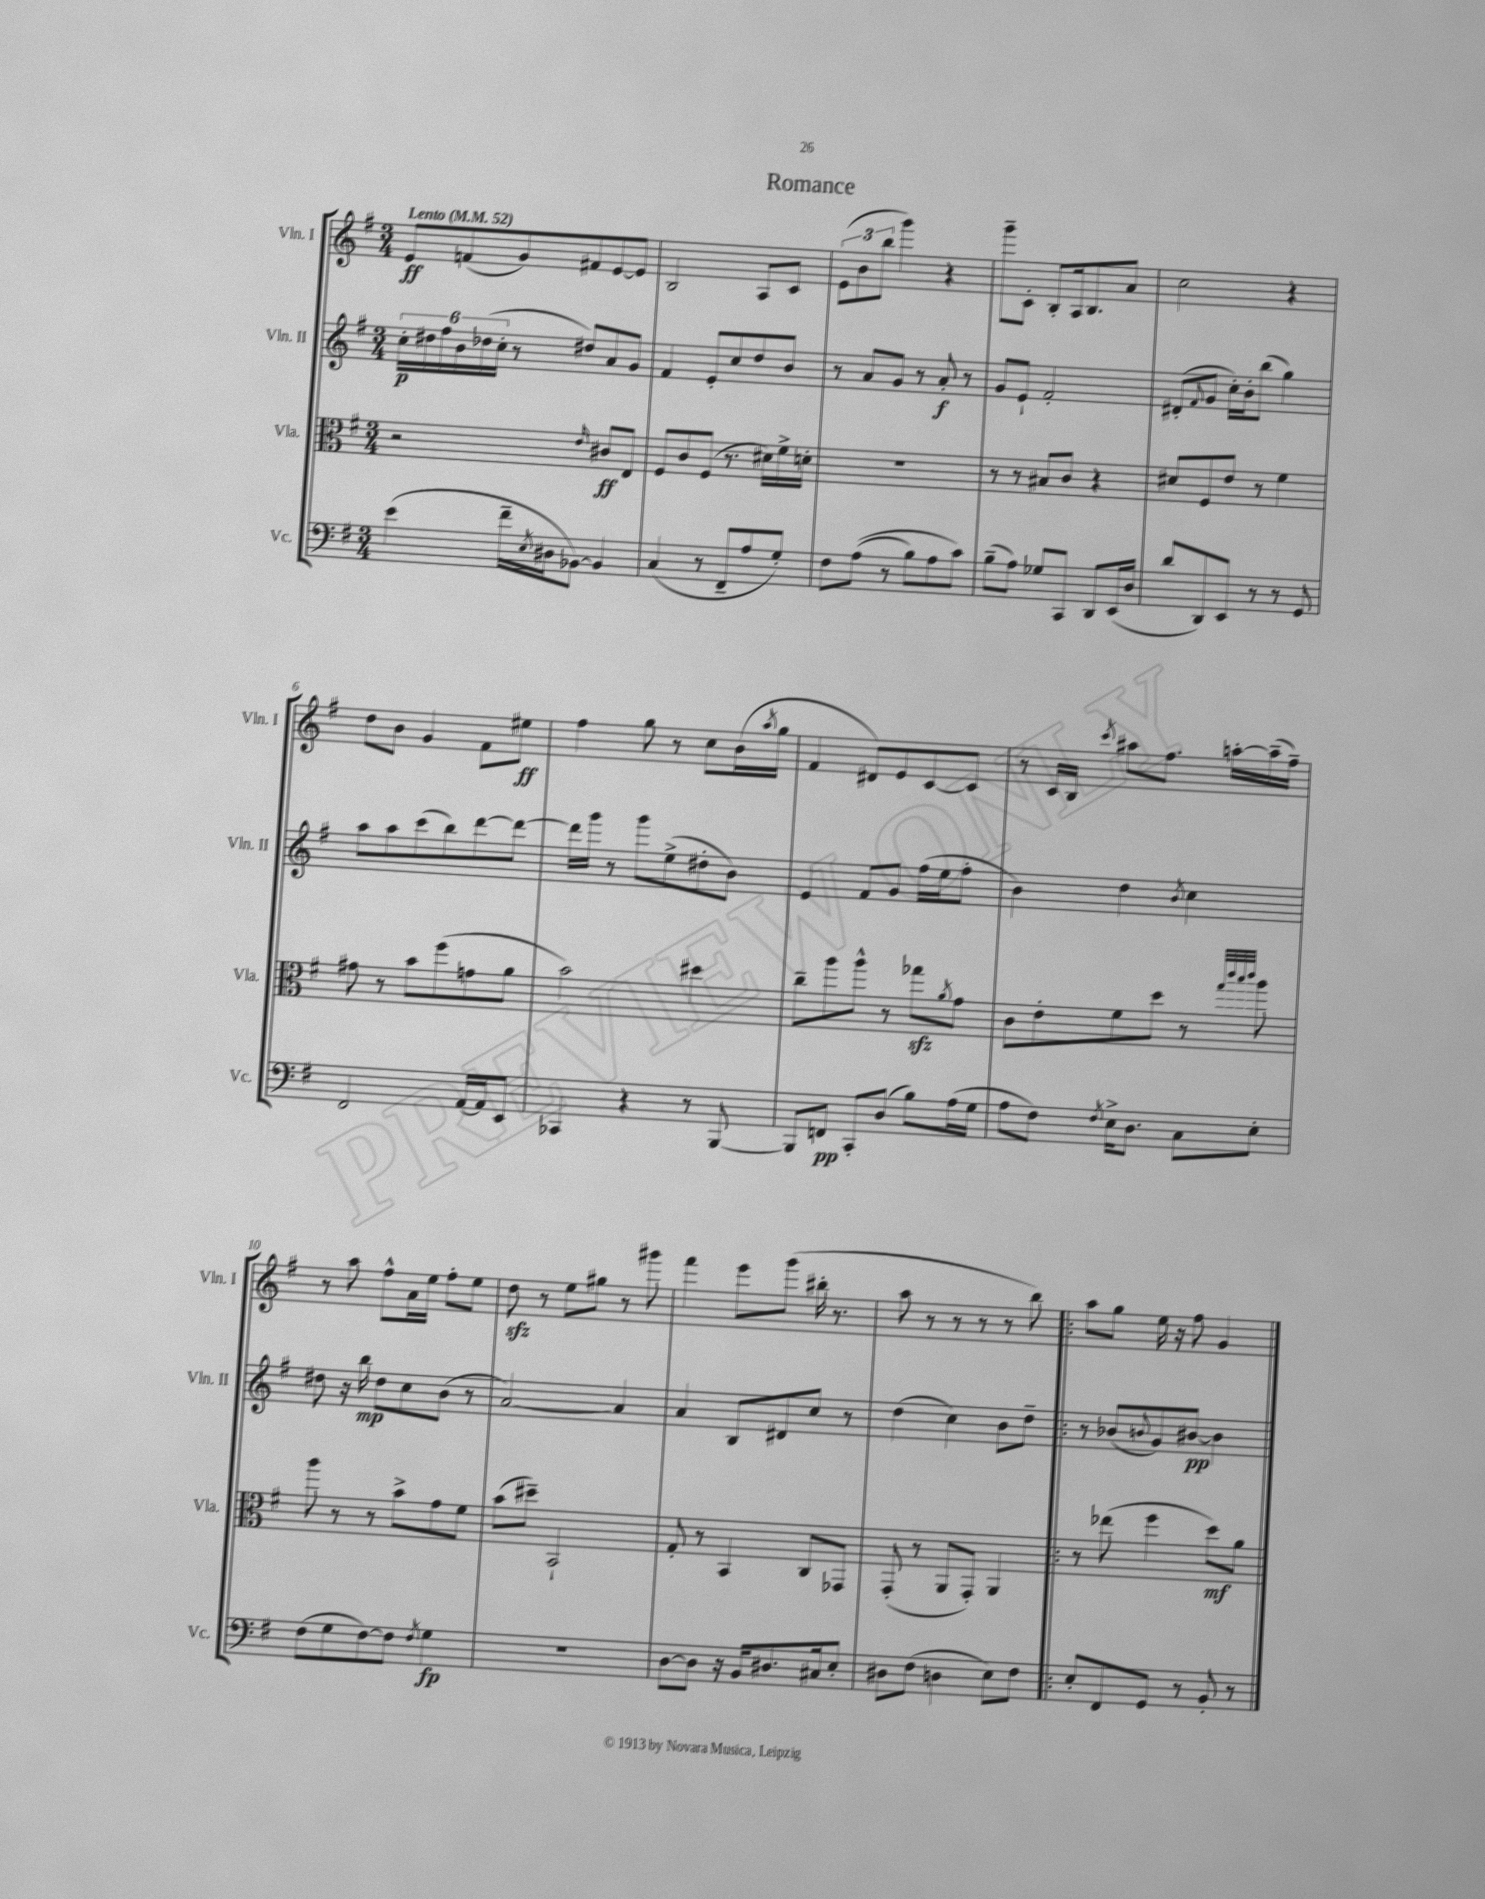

**kern	**kern	**kern	**kern
*staff4	*staff3	*staff2	*staff1
*clefF4	*clefC3	*clefG2	*clefG2
*k[f#]	*k[f#]	*k[f#]	*k[f#]
*M3/4	*M3/4	*M3/4	*M3/4
*MM52	*MM52	*MM52	*MM52
(4e\	2r	24cc'\LL	8e/L
.	.	24dd#\	.
.	.	24ff#\	.
.	.	24b\	(8f/
.	.	(24dd-\	.
.	.	24cc'\JJ	.
16f#~\LL	.	8r	8g/)
8qE/	.	.	.
16D#\J	.	.	.
[8BB-\J)	.	8dd#/L)	8f#/
.	16qqe/	.	.
4BB-/]	8c#/L	8a/	[8e/
.	8E/J	8g/J	8e/]J
=	=	=	=
(4C/	8F#/L	4f#/	2B/
.	8c/	.	.
8r	(8F#/J	8e'/L	.
8FF#~/L	8.r	8cc/	.
8A/	.	8dd/	8A/L
.	16d#\LL)	.	.
8G'/J)	16f#^\	8b/J	8c/J
.	16d'\JJ	.	.
=	=	=	=
8F#\L	2.r	8r	(12e\L
.	.	.	12b\
&((8A\J	.	8a/L	.
.	.	.	12bb\J
8r	.	8g/J	4ggg\)
8B\L)	.	8r	.
8A\	.	8a'/	4r
8c\J&)	.	8r	.
=	=	=	=
(8B~\L	8r	8g/L	8ggg~\L
8A\J)	8r	8e`/J	8c'\J
8G-/L	8B#/L	2f#'/	8B'/L
8CC/J	8c/J	.	16A/k
.	.	.	8.B/
8DD/L	4r	.	.
(16EE/L	.	.	8a/J
16D/JJ	.	.	.
=	=	=	=
8d/L	8d#/L	(8d#'/L	2cc\
.	.	8qqf#/	.
8DD/)	8F#/	8g/J	.
8EE/J	8e/J	16cc'\LL)	.
.	.	16b'\J	.
8r	8r	(8bb\J	.
8r	4f#\	4gg\)	4r
8GG/	.	.	.
=	=	=	=
2FF#/	8g#\	8aa\L	8dd\L
.	8r	8aa\	8b\J
.	8b\L	(8ccc\	4g/
.	(8ff#\	8bb\)	.
[16AA/LL	8g\	[8ddd\	8f#\L
16AA/]J	.	.	.
8EE/J	8a\J	8ddd\_J	8ee#\J
=	=	=	=
4CC-/	2b\)	16ddd\]LL	4ff#\
.	.	16ggg\JJ	.
.	.	8r	.
4r	.	8ggg\L	8gg\
.	.	(8ee^\	8r
8r	4dd#\	8dd#'\	8cc\L
[8BBB/	.	8b\J)	(16b\L
.	.	.	8qaa/
.	.	.	16gg\JJ
=	=	=	=
8BBB/]L	8cc~\L	4e/	4f#/
8FF/J	8aa\	.	.
8CC'/L	8aa^^\J	8f#/L	8d#/L)
(8D/J	8r	8g/J	8e/
8B\L)	8gg-\L	(16ff#\LL	[8c/
.	.	16ee\J	.
.	8qa/	.	.
(16A\L	8g\J	8ff#'\J	8c/]J
16G\JJ	.	.	.
=	=	=	=
8A\L	8c\L	4b\)	8r
8F#\J)	8e'\	.	16c/LL
.	.	.	16B/JJ
8qF#/	.	.	8qccc/
16E^\LK	8f#\	4dd\	8aa#\L
8.D\J	.	.	.
.	8dd\J	.	8.ff#\J
.	.	8qb/	.
8C\L	8r	4cc\	.
.	.	.	[16aa'\LL
.	32qqgg/LLL	.	.
.	32qqccc/	.	.
.	32qqbb/	.	.
.	32qqccc/JJJ	.	.
8E'\J	8aa\	.	(16aa~\]
.	.	.	16ff#~\JJ)
=	=	=	=
(8F#\L	8aa\	8dd#\	8r
8G\	8r	16r	8aa\
.	.	16bb\	.
[8F#\)	8r	8dd#\L	8ff#^^\L
8F#\]J	8b^\L	8cc\	16a\L
.	.	.	16ee\JJ
8qF#/	.	.	.
4G\	8g\	(8b\J	8ff#'\L
.	8f#\J	8r	8ee\J
=	=	=	=
2.r	(8b\L	[2a/)	8dd\
.	8dd#~\J)	.	8r
.	2BB`/	.	8ee\L
.	.	.	8gg#\J
.	.	4a/]	8r
.	.	.	8ggg#\
=	=	=	=
[8D\L	8G'/	4a/	4fff#\
8D\]J	8r	.	.
16r	4BB/	8B/L	8eee\L
16BB/LK	.	.	.
8.D#/	.	8d#/	(8ggg\J
.	8C/L	8cc/J	16bb#'\
16C#/k	.	.	8.r
8E'/J	8GG-/J	8r	.
=	=	=	=
8D#\L	(8GG'/	(4dd\	8aa\
(8F#\J	8r	.	8r
4D\	8AA/L	4cc\)	8r
.	8GG'/J)	.	8r
8E\L)	4AA/	8b\L	8r
8F#\J	.	8dd~\J	8bb\)
=!|:	=!|:	=!|:	=!|:
8E'/L	8r	8r	8aa\L
8FF#/	(8ee-\	(8b-/L	8gg\J
.	.	8qqb/	.
8GG/J	4ff#\	8g/)	16ee\
.	.	.	16r
8r	.	[8b#/J	8ff#\
8BB'/	8dd\L)	4b#\]	4g/
8r	8a\J	.	.
==	==	==	==
*-	*-	*-	*-
